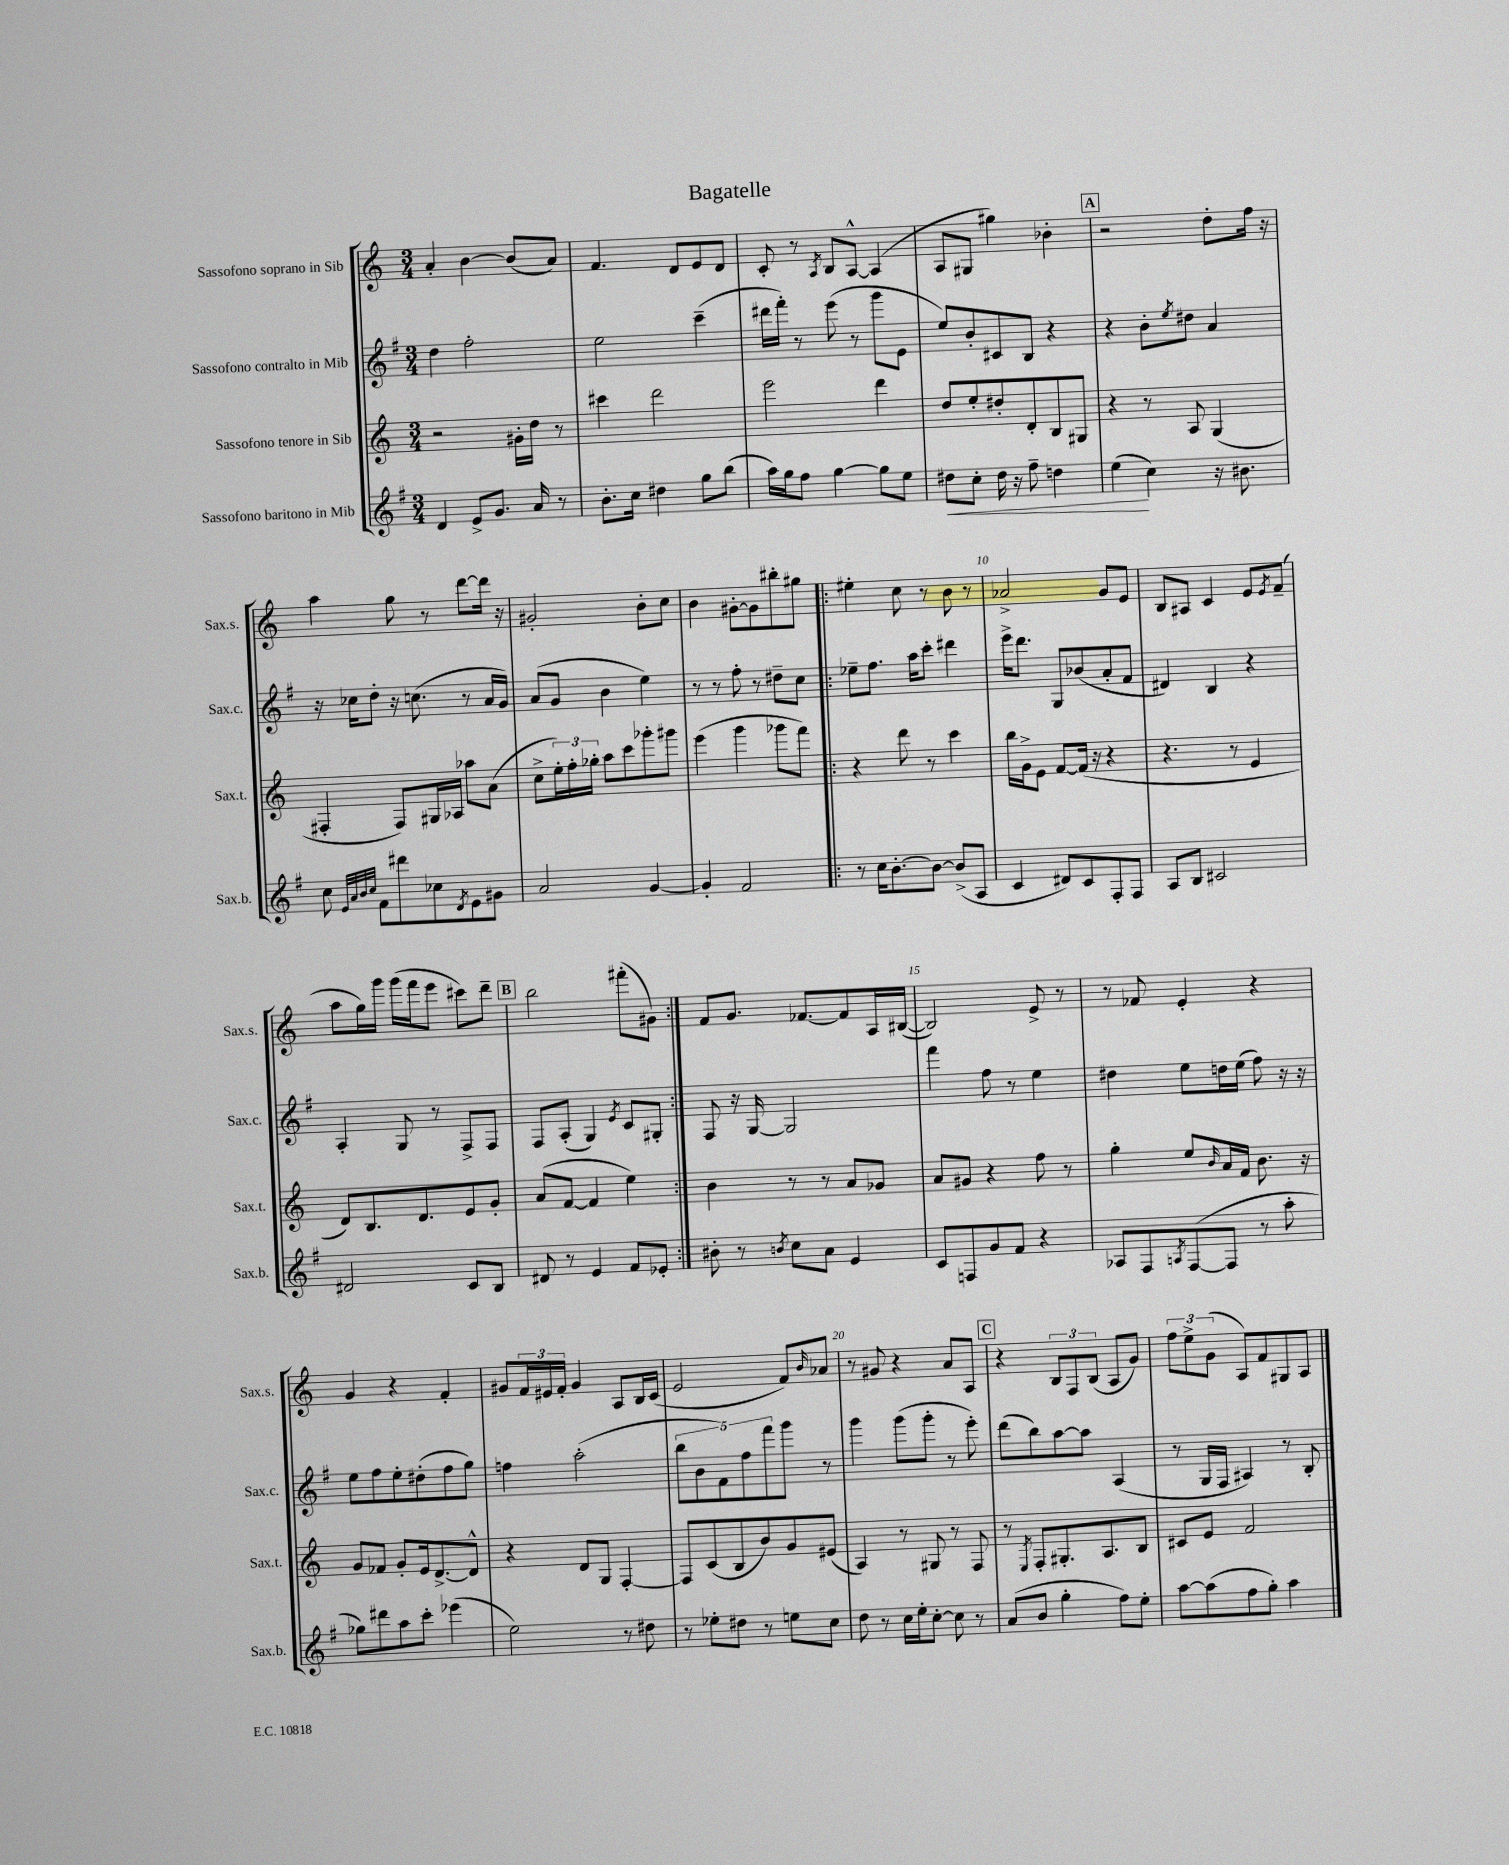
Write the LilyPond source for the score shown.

\header { title = "Bagatelle" }
<<
\new StaffGroup <<
\new Staff = "s0" \with { instrumentName = "Sassofono soprano in Sib" shortInstrumentName = "Sax.s." } {
    \clef treble \key c \major \numericTimeSignature \time 3/4
    a'4-. b'4~ b'8( a'8) |
    f'4. d'8 e'8 d'8 |
    c'8-. r8 \acciaccatura { a8 } b8 a8~-^ a4( |
    a8 gis8 gis''4) bes'4-. |
    \mark \markup { \box "A" } r2 d''8-. f''16 r16 |
    a''4 g''8 r8 d'''8~ d'''16 r16 |
    gis'2-. b'8-. c''8 |
    b'4 gis'8~-. gis'8 bis''8-. gis''8 |
    \repeat volta 2 { eis''4-. c''8 r8 b'8 r8 |
    aes'2-> g'8 e'8 |
    b8 ais8 c'4 e'8 \acciaccatura { e'8 } f'8--( |
    a''8 g''16) g'''16 g'''16( f'''16 e'''8 cis'''8) d'''8-- |
    \mark \markup { \box "B" } b''2 fis'''8-.( gis'8) | }
    f'8 g'8. fes'8.~ fes'8 a16 bis16~( |
    bis2) e'8-> r8 |
    r8 fes'8 e'4-. r4 |
    g'4 r4 f'4-. |
    gis'8 \tuplet 3/2 { f'16 eis'16 f'16-. } gis'4 a8 b16 c'16( |
    e'2 f'8) \grace { b'16 } aes'8 |
    r8 gis'8 r4 a'8 a8 |
    \mark \markup { \box "C" } r4 \tuplet 3/2 { b8 f8 b8( } a8 g'8) |
    \tuplet 3/2 { f''8 e''8-> g'8( } a8) f'8 gis8 a8 \bar "|." |
}
\new Staff = "s1" \with { instrumentName = "Sassofono contralto in Mib" shortInstrumentName = "Sax.c." } {
    \clef treble \key g \major \numericTimeSignature \time 3/4
    d''4 fis''2-. |
    e''2 c'''4--( |
    dis'''16 fis'''16-.) r8 e'''8( r8 g'''8 e'8 |
    e''8) b'8-. cis'8 b8 r4 |
    \mark \markup { \box "A" } r4 b'8-. \acciaccatura { e''8 } dis''8 a'4 |
    r16 ces''16 d''8-. r16 c''8.( r8 a'16 g'16) |
    a'8( g'8 b'4 e''4) |
    r8 r8 fis''8-. r8 dis''8-- c''8 |
    \repeat volta 2 { ees''8-- fis''8. a''16 c'''8-. dis'''4 |
    e'''16-> d'''8. g8 bes'8( a'8-. fis'8 |
    dis'4) b4 r4 |
    a4-. g8 r8 fis8-> fis8 |
    \mark \markup { \box "B" } fis8 a8-.( g4) \acciaccatura { e'8 } c'8 gis8-. | }
    fis8 r16 g16~ g2 |
    fis'''4 fis''8 r8 e''4 |
    dis''4 e''8 d''16 e''16( fis''8) r16 r16 |
    e''8 fis''8 e''8-. dis''8-.( fis''8 g''8) |
    f''4 a''2-.( |
    \tuplet 5/4 { b''8 b'8 fis'8) fis''8 fis'''8 } g'''8 r8 |
    g'''4 g'''8( g'''8-. r8 e'''8-.) |
    \mark \markup { \box "C" } d'''8( b''8) a''8~ a''8 a4( |
    r8 g16 fis16 ais4) r8 b8-. \bar "|." |
}
\new Staff = "s2" \with { instrumentName = "Sassofono tenore in Sib" shortInstrumentName = "Sax.t." } {
    \clef treble \key c \major \numericTimeSignature \time 3/4
    r2 gis'16-. d''16 r8 |
    cis'''4 d'''2 |
    e'''2 d'''4 |
    d''8 e''8-. dis''8-. d'8-. b8 gis8 |
    \mark \markup { \box "A" } r4 r8 a8 g4( |
    fis4-. fis8) gis16 aes16 aes''8 a'8( |
    c''8-> \tuplet 3/2 { e''16-.) f''16-. ges''16-. } a''8 c'''8 ges'''8-. gis'''8 |
    e'''4( g'''4 ges'''8 f'''8) |
    \repeat volta 2 { r4 d'''8 r8 c'''4 |
    b''16 g'16-> e'8 f'8~ f'16( r16 r4 |
    r4. r8 e'4 |
    d'8) b8. d'8. e'8 g'8-. |
    \mark \markup { \box "B" } a'8( f'8~ f'4 e''4) | }
    b'4 r8 r8 a'8 ges'8 |
    a'8 gis'8 r4 f''8 r8 |
    g''4-. e''8 \grace { b'16 } a'16 f'16 b'8. r16 |
    g'8 fes'8 g'8-. e'16 d'8.~-> d'8-^ |
    r4 d'8 g8 f4~-. |
    f8 c'8( b8 b'8) g'8 eis'8( |
    a4) r8 gis8 r8 f8 |
    \mark \markup { \box "C" } r8 \acciaccatura { e8 } f8-. gis8.-. a8. b8 |
    cis'8 e'8 f'2 \bar "|." |
}
\new Staff = "s3" \with { instrumentName = "Sassofono baritono in Mib" shortInstrumentName = "Sax.b." } {
    \clef treble \key g \major \numericTimeSignature \time 3/4
    d'4 e'8-> g'8. a'16 r8 |
    b'8.-. c''16 dis''4 g''8 b''8( |
    a''16) g''16 fis''8 g''4~ g''8 e''8 |
    dis''8\< c''8-. dis''16 r16 fis''8-- d''4 |
    \mark \markup { \box "A" } e''4\!( c''4) r16 bis'8. |
    c''8 \grace { e'32 a'32 b'32 c''32 } fis'8 dis'''8 ces''8 \acciaccatura { d'8 } e'8 gis'8 |
    a'2 g'4~ |
    g'4-. fis'2 |
    \repeat volta 2 { r8 c''16 b'8.~-. b'8~ b'8->( a8 |
    c'4 dis'8) c'8 fis8-. fis8 |
    a8 b8 cis'2 |
    dis'2 c'8 b8 |
    \mark \markup { \box "B" } dis'8 r8 e'4 fis'8 ees'8-. | }
    bis'8-. r8 \acciaccatura { b'8 } c''8 a'8 e'4 |
    c'8 f8 g'8 fis'8 r4 |
    aes8 fis8 \acciaccatura { a8 } fis8~( fis8 r8 a''8-. |
    ges''8) dis'''8 a''8 c'''8-. ees'''4( |
    e''2) r8 dis''8 |
    r8 ees''8-. dis''8 r8 e''8 c''8 |
    d''8 r8 c''16 e''16-. c''8~-. c''8 r8 |
    \mark \markup { \box "C" } a'8( b'8 g''4-. fis''8) e''8-. |
    a''8~ a''8( fis''8 g''8-.) a''4 \bar "|." |
}
>>
>>
\layout { \context { \Score \override BarNumber.break-visibility = ##(#f #t #t) barNumberVisibility = #(every-nth-bar-number-visible 5) } }
